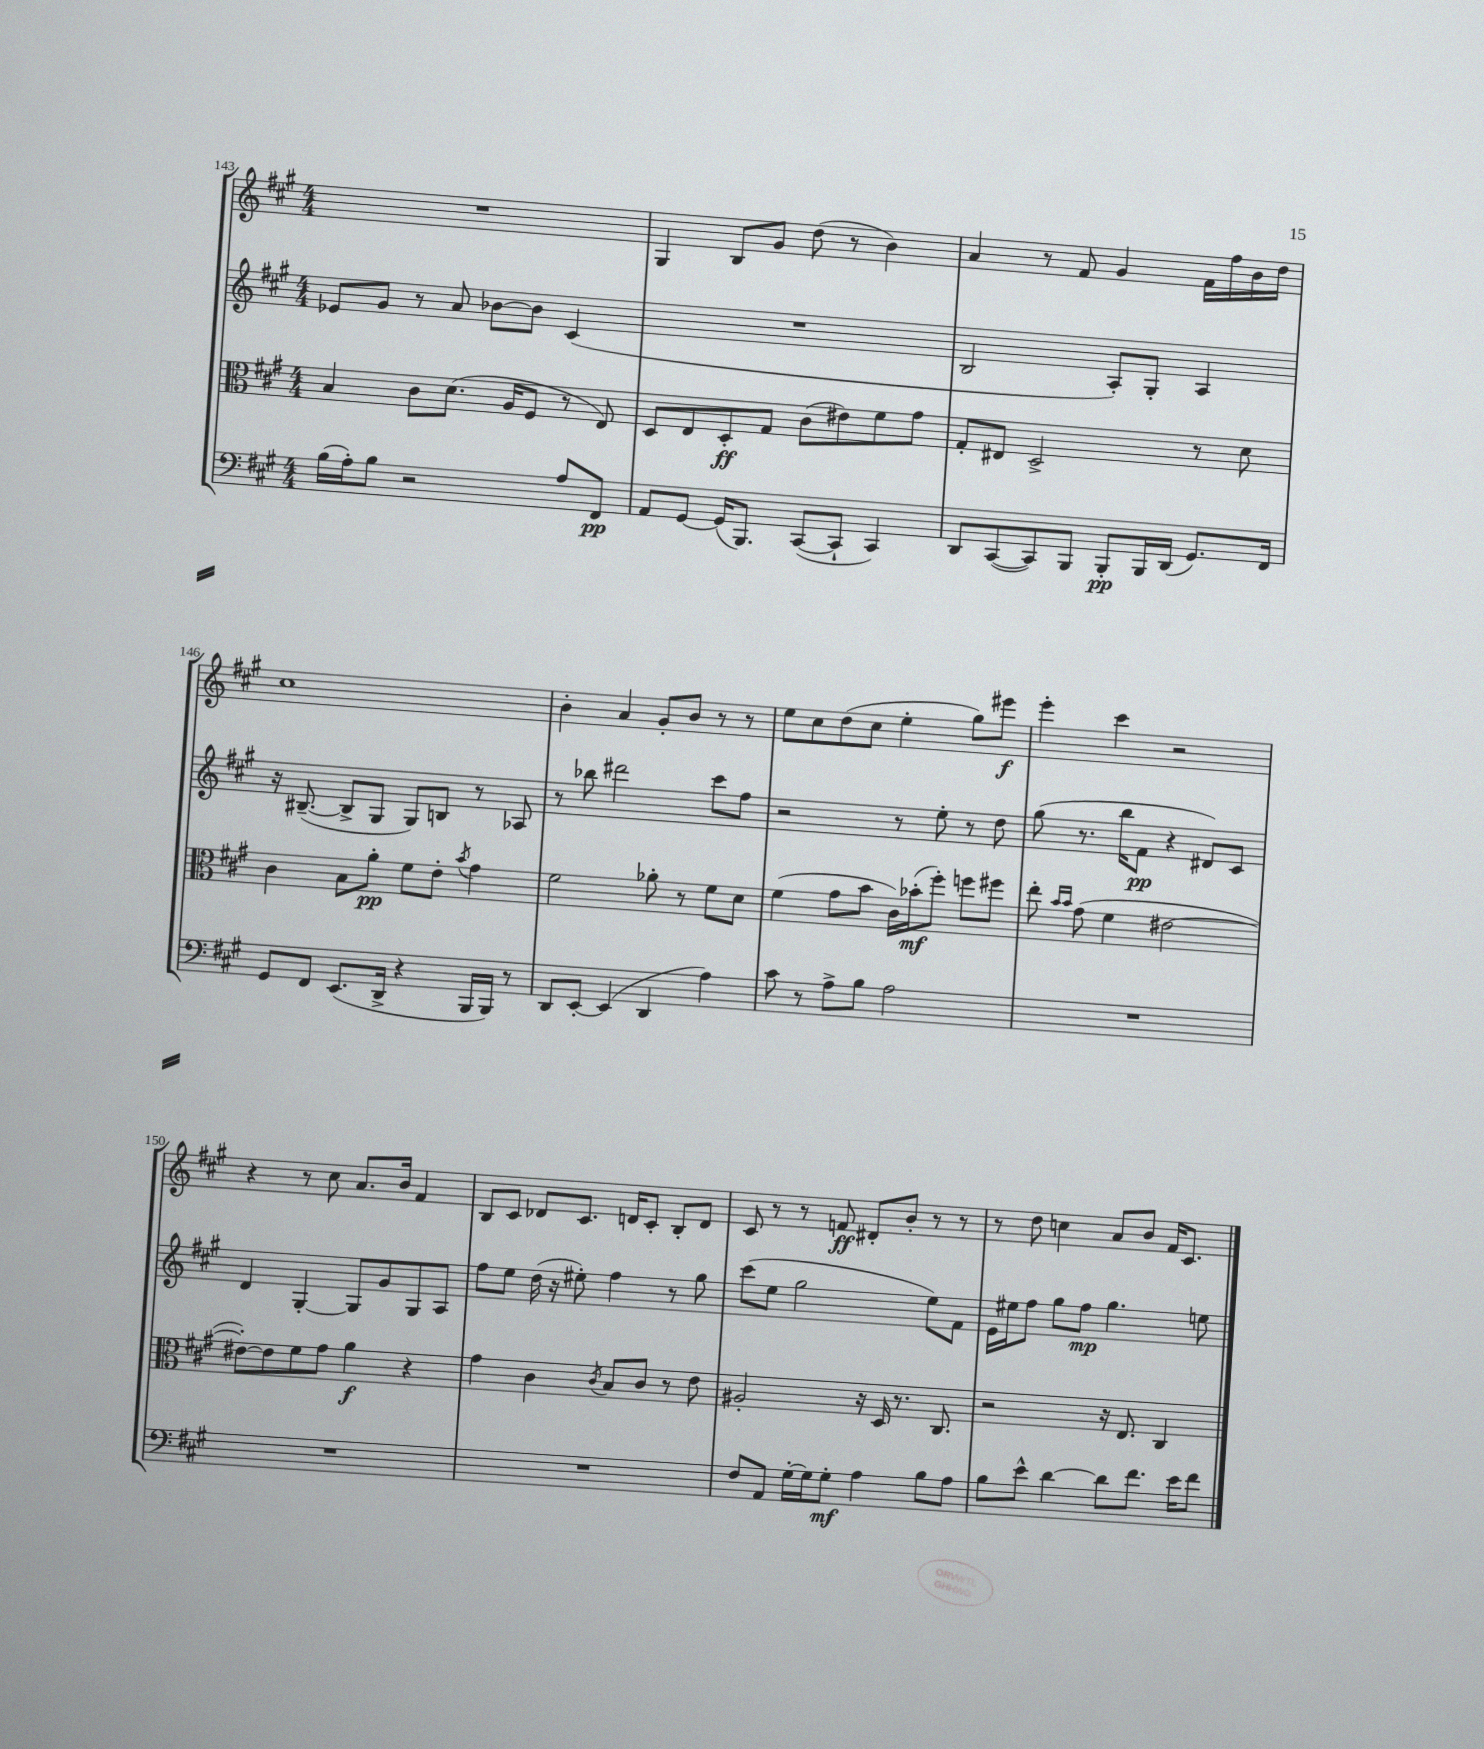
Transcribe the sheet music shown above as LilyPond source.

<<
\new StaffGroup <<
\new Staff = "s0" {
    \clef treble \key a \major \numericTimeSignature \time 4/4
    R1 |
    gis4 b8 gis'8 d''8( r8 b'4) |
    a'4 r8 fis'8 gis'4 fis'16 fis''16 b'16 d''16 |
    cis''1 |
    b'4-. a'4 gis'8-. b'8 r8 r8 |
    e''8 cis''8 d''8( cis''8 e''4-. gis''8) eis'''8\f |
    e'''4-. cis'''4 r2 |
    r4 r8 cis''8 a'8. b'16 fis'4 |
    b8 cis'8 des'8 cis'8. d'16 cis'8-. b8-. d'8 |
    cis'8 r8 r8 f'8\ff dis'8-. b'8-. r8 r8 |
    r8 d''8 c''4 a'8 b'8 fis'16 cis'8. \bar "|." |
}
\new Staff = "s1" {
    \clef treble \key a \major \numericTimeSignature \time 4/4
    ees'8 gis'8 r8 a'8 bes'8~ bes'8 cis'4( |
    R1 |
    b2 a8-.) gis8-. a4 |
    r16 bis8.~--( bis8-> gis8 gis8) b8 r8 aes8 |
    r8 bes''8 dis'''2 cis'''8 fis''8 |
    r2 r8 e''8-. r8 d''8 |
    gis''8( r8. b''16 fis'8\pp r4 dis'8) cis'8 |
    d'4 gis4~-. gis8 gis'8 gis8 a8 |
    fis''8 e''8 d''16( r16 eis''8-.) fis''4 r8 gis''8 |
    cis'''8( e''8 gis''2 e''8) fis'8 |
    e'16 eis''16 fis''8 gis''8 fis''8\mp gis''4. e''8 \bar "|." |
}
\new Staff = "s2" {
    \clef alto \key a \major \numericTimeSignature \time 4/4
    b4 cis'8 d'8.( a16 fis8 r8 e8) |
    d8 e8 d8-.\ff gis8 cis'8( eis'8) fis'8 gis'8 |
    gis8-. eis8 d2-> r8 d'8 |
    cis'4 b8 a'8-.\pp fis'8 e'8-. \acciaccatura { b'8 } gis'4 |
    fis'2 aes'8-. r8 fis'8 d'8 |
    fis'4( gis'8 b'8 cis'16) bes'16-.\mf( fis''8-.) f''8 fis''8 |
    e''8-. \grace { b'16 b'16 } gis'8( fis'4 eis'2~ |
    eis'8~-.) eis'8 fis'8 gis'8 a'4\f r4 |
    gis'4 cis'4 \acciaccatura { cis'8 } b8 cis'8 r8 e'8 |
    ais2-. r16 d16 r8. cis8. |
    r2 r16 e8. cis4 \bar "|." |
}
\new Staff = "s3" {
    \clef bass \key a \major \numericTimeSignature \time 4/4
    b16( a16-.) b8 r2 a8 fis,8\pp |
    a,8 gis,8~ gis,16( b,,8.) cis,8~( cis,8-! cis,4) |
    d,8 cis,8~( cis,8) b,,8 b,,8-.\pp b,,16 d,16( gis,8.) fis,16 |
    gis,8 fis,8 e,8.( d,16-> r4 b,,16 b,,16) r8 |
    d,8 e,8~-. e,4( d,4 a4) |
    cis'8 r8 a8-> b8 a2 |
    R1 |
    R1 |
    R1 |
    fis8 a,8 gis16~-. gis16 gis8-.\mf a4 b8 a8 |
    b8 e'8-^ d'4~ d'8 fis'8. e'16 fis'8 \bar "|." |
}
>>
>>
\layout { \context { \Score currentBarNumber = #143 } }
